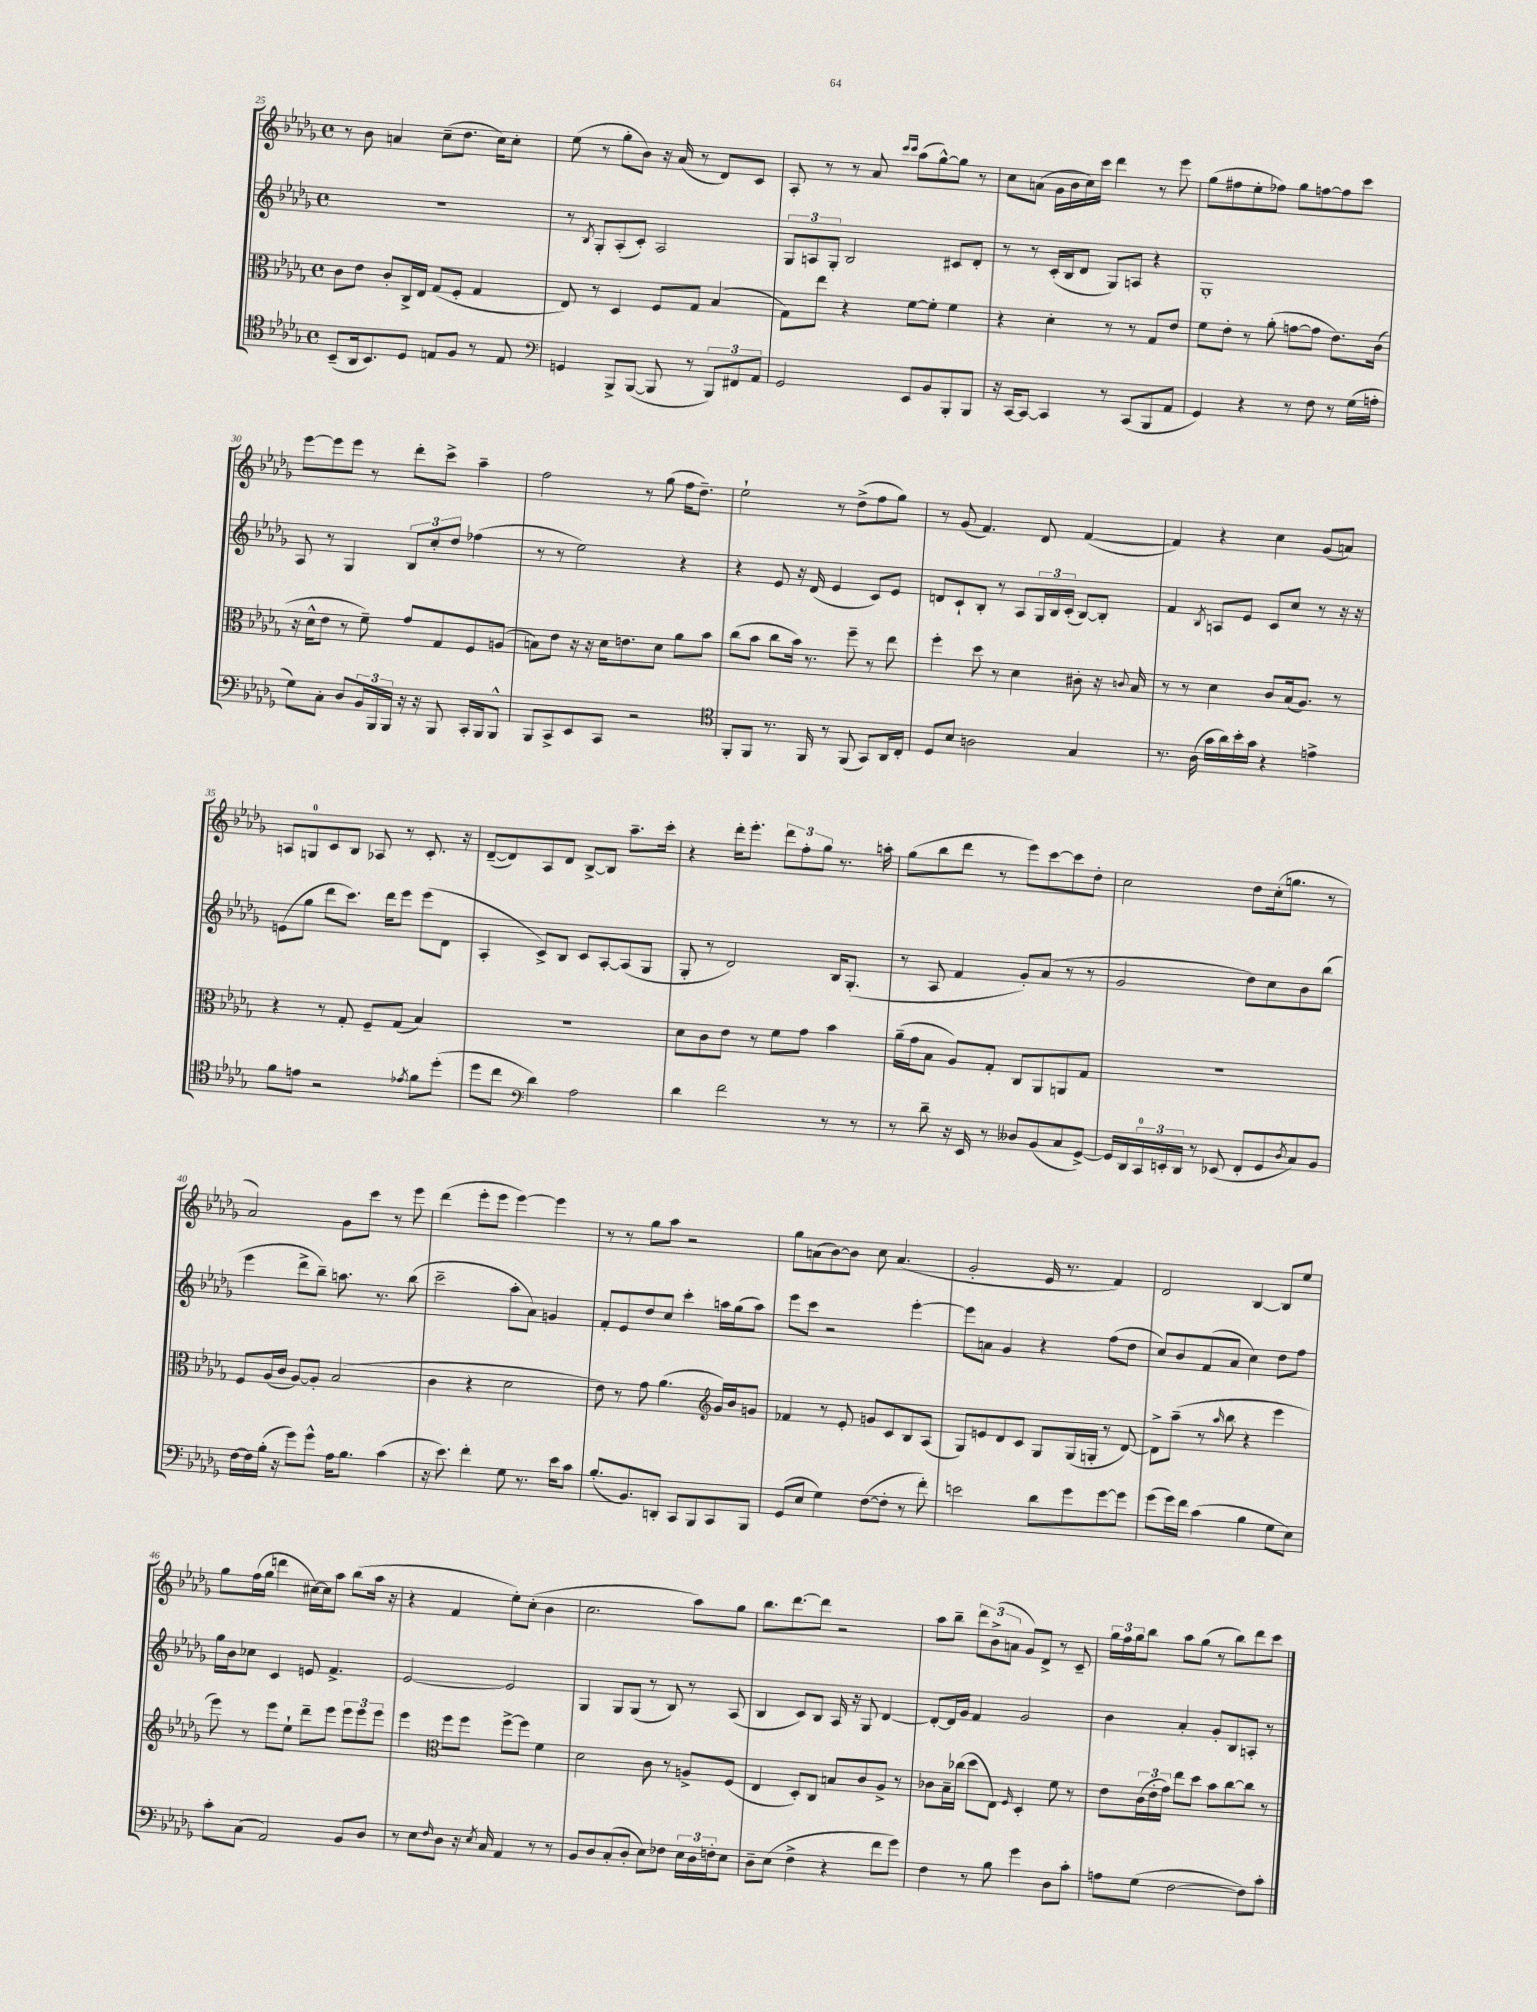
<<
\new StaffGroup <<
\new Staff = "s0" {
    \clef treble \key des \major \defaultTimeSignature \time 4/4
    r8 bes'8 a'4 c''8--( des''8. c''16) c''8-. |
    ees''8( r8 ges''8-. bes'8) r16 aes'16( r8 des'8) c'8 |
    aes8-. r8 r8 aes'8 \grace { c'''16 c'''16 } aes''8( ges''8~-^) ges''8 r8 |
    c''8 a'8( ges'16 bes'16 c''16) c'''16 des'''4 r8 ees'''8 |
    ges''8( fis''8 ees''8-. fes''8) ges''8 f''8~ f''8 c'''8 |
    ees'''8~ ees'''8 ees'''8 r8 des'''8-. c'''8-> aes''4-- |
    f''2 r8 ges''8( f''16 des''8.--) |
    ees''2-! r8 des''8->( f''8 ges''8) |
    r8 ges'8( f'4.) des'8 f'4~( |
    f'4) r4 c''4 ges'8( a'8) |
    a8 g8-0 c'8 bes8 aes8 r8 c'8.-. r16 |
    des'8~--( des'8) aes8 des'8 bes8~-> bes8 aes''8.-- c'''16-. |
    r4 des'''16-. ees'''8.-. \tuplet 3/2 { des'''8 f''8-. ges''8 } r8. a''16-. |
    ges''8( bes''8 des'''8 r8 ees'''8) c'''8~ c'''8 des''8-. |
    c''2 des''8 c''16-.( g''8. r8 |
    aes'2) ges'8 c'''8 r8 ees'''8 |
    des'''4( ees'''8-. ees'''8 ees'''4~) ees'''4 |
    r8 r8 ges''8 aes''8 r2 |
    ges''8 a'8( bes'8~) bes'8 c''8 a'4.( |
    ges'2-. ees'16 r8. f'4) |
    des'2 bes4~ bes8 ees''8 |
    ges''8 f''16( ges''16 d'''4 cis''16~) cis''16 aes''8 bes''8( aes''16 r16 |
    r4 f'4 ees''8-.) c''8-.( bes'4 |
    c''2. aes''8) ges''8 |
    bes''8. des'''8.~ des'''8 r2 |
    aes''8 bes''8-- \tuplet 3/2 { des'''8 bes'8->( a'8 } ges'8) des'8-> r8 c'8-- |
    \tuplet 3/2 { ges''16 f''16 ges''16 } bes''8 aes''8 ges''8( r8 bes''8) des'''8 c'''8 \bar "|." |
}
\new Staff = "s1" {
    \clef treble \key des \major \defaultTimeSignature \time 4/4
    R1 |
    r8 \acciaccatura { bes8 } ges8-. aes8-.( c'8-.) aes2 |
    \tuplet 3/2 { ges8 a8 ges8-. } bes2 cis'8 des'8-. |
    r8 r8 c'16-.( bes16 des'8 ges8) a8 r4 |
    ges1-. |
    aes8 r8 ges4 \tuplet 3/2 { bes8 c''8-. des''8 } fes''4( |
    r8 r8 ees''2) r4 |
    r4 ees'8 r16 des'16( ees'4 c'8) ees'8 |
    d'8 c'8-! bes8-. r8 aes8 \tuplet 3/2 { ges16 bes16 c'16-.( } bes8~) bes8-. |
    f'4 \acciaccatura { bes8 } a8 ees'8 c'8 c''8 r8 r16 r16 |
    e'8( ges''8 des'''8 c'''8.) des'''16 ees'''8 ees'''8( des'8 |
    aes4-. c'8->) bes8 c'8 aes8~-. aes8( ges8 |
    ges8-. r8 des'2) bes16 ges8.-.( |
    r8 aes8 f'4 ges'8-.) aes'8( r8 r8 |
    ges'2 des''8) c''8 bes'8 bes''8( |
    ees'''4 des'''8-> bes''8--) a''8. r8. bes''8( |
    c'''2-- aes''8-. aes'8) g'4 |
    f'8-. ees'8 des''8 c''8 c'''4-. a''16 ges''16( a''8) |
    ees'''8 c'''8 r2 ees'''4~-. |
    ees'''8 a'8 ges'4 r4 f''8( des''8 |
    c''8) bes'8 f'8( aes'8 c''4) des''8 f''8 |
    ges''16 bes'16 ces''8 c'4 e'8 f'4.-> |
    ees'2~ ees'2 |
    ges4 ges8 ges8( r8 bes8) r8 aes8( |
    bes4 c'8) bes8 aes16 r16 ges8 des'4~ |
    des'8~-. des'16 ges'16 f'4 ges'2 |
    bes'4 aes'4-. ges'8-. bes8 a8-. r8 \bar "|." |
}
\new Staff = "s2" {
    \clef alto \key des \major \defaultTimeSignature \time 4/4
    c'8 ees'8 c'8-. c16-> ees16 ges8( f8-. ges4 |
    ees8) r8 des4 f8 ges8 bes4( |
    ges8) ees''8 r4 f'8~ f'8-. f'4 |
    r4 des'4-. r8 r8 ges8 ees'8 |
    f'8 ees'8-. r8 aes'8-.( g'8~ g'8 ees'8.) c'16( |
    r16 des'16-^ ees'8 r8 f'8--) ges'8 ges8 f8 a8( |
    b8) ees'8 r16 r16 des'16 e'8. des'8 aes'8 bes'8 |
    c''8( bes'8 c''8 bes'16) r8. f''8-- r8 ees''8 |
    f''4-. des''8 r8 des'4 cis'8-. r16 \appoggiatura { c'8 } bes16 |
    r8 r8 des'4 c'8 bes16( aes8.) r8 |
    r4 r8 ges8-. f8-- ges8( bes4) |
    R1 |
    des'8 c'8 ees'8 r8 f'8 ges'8 bes'4 |
    aes'16--( ges'16 bes8 aes8) ges8-. c8 aes,8 a,8 ges8 |
    R1 |
    f8 aes16( c'16 aes8~) aes8-. bes2( |
    c'4 r4 des'2 |
    ees'8) r8 ges'8 aes'4.( \clef treble ges'16) bes'16 g'8 |
    fes'4 r8 ees'8-. g'8 c'8 bes8 aes8( |
    ges8) e'8 des'8 c'8 ges8 ges16( g16-. r8 des'8~) |
    des'8-> aes''8--( r8 \grace { aes''16 } bes''8 r4 ees'''4 |
    ees'''8) r8 ees'''8 ees''8-! des'''8-- ees'''8 \tuplet 3/2 { ees'''8 ees'''8 ees'''8 } |
    ees'''4 \clef alto f''8 f''8 f''8~-> f''8 f'4 |
    des'2 c'8 r8 a8-> f8( |
    ees4 des8-.) c8 b8 c'8 aes8-> r8 |
    ces'8 bes16-- ces''16( des''8 ees8) \grace { f16 } des4-. f'8 r8 |
    ees'8 \tuplet 3/2 { c'16( ees'16-. ges'16) } ees''8 des''8 bes'8 c''8~ c''8 r8 \bar "|." |
}
\new Staff = "s3" {
    \clef tenor \key des \major \defaultTimeSignature \time 4/4
    bes,8--( aes,16 bes,8.) des8 e8 f8 r8 e8 |
    \clef bass g,4 bes,,8-> bes,,8~( bes,,8 r8 \tuplet 3/2 { bes,,8) fis,8 aes,8 } |
    ges,2 ees,8 bes,8 bes,,8-. bes,,8 |
    r16 c,16~ c,8~ c,4 r8 c,8( bes,,8 aes,8 |
    ges,4) r4 r8 f8 r8 ges16( a16-. |
    ges8) c8-. des8 \tuplet 3/2 { bes,16 bes,,16 bes,,16 } r16 r16 bes,,8 c,16-. bes,,16 bes,,8-^ |
    bes,,8 c,8-> ees,8 c,8 r2 |
    \clef tenor f,8-. f,8 r8. f,16 r8 f,8( ges,8) aes,16 c16-. |
    des8 bes8 a2 ges4 |
    r8. aes16( ges'16 aes'16) bes'16-. ges'16 r4 e'4-> |
    f'8 e'8 r2 \acciaccatura { ees'8 } f'8 des''8-.( |
    des''8 c''8 \clef bass des'4) aes2 |
    des'4 f'2 r8 r8 |
    r8 des'8-- r16 ees,16 r8 deses8 bes,8( c8 ges,8~->) |
    ges,16 des,16 \tuplet 3/2 { c,16-0 e,16-. des,16 } r8 ees,8( f,8-. ges,8 \acciaccatura { des8 } c8) bes,8 |
    f16~ f16 bes16-.( r16 ges'8) ges'8-^ aes16 bes8. c'4( |
    r16 ees'8.) f'4-. ges8 r8. ees'16 c'8 |
    bes8.-.( bes,8.) d,8-. c,8 bes,,8 c,8 bes,,8 |
    ges,8( ees8 ges4) f8~( f8-. r8 f'8-.) |
    e'2 des'8 ges'8 ges'8~ ges'8 |
    ges'8( ges'16) f'16 c'4( bes4 ges8 ees8) |
    c'8-. c8( aes,2) bes,8 des8 |
    r8 ees8 \grace { f16 } des8 r16 \acciaccatura { ees8 } c16 aes,4 r8 r8 |
    bes,8 des8 c8-.( des8-. ees8) fes8 \tuplet 3/2 { ees16 des16 f16-. } ees8 |
    des8-- ees8( f4-> r4 f'8 ges'8) |
    f4 r8 bes8 ges'4 des8 c'8-. |
    a8 ges8( f2~ f8) c'8-. \bar "|." |
}
>>
>>
\layout { \context { \Score currentBarNumber = #25 } }
